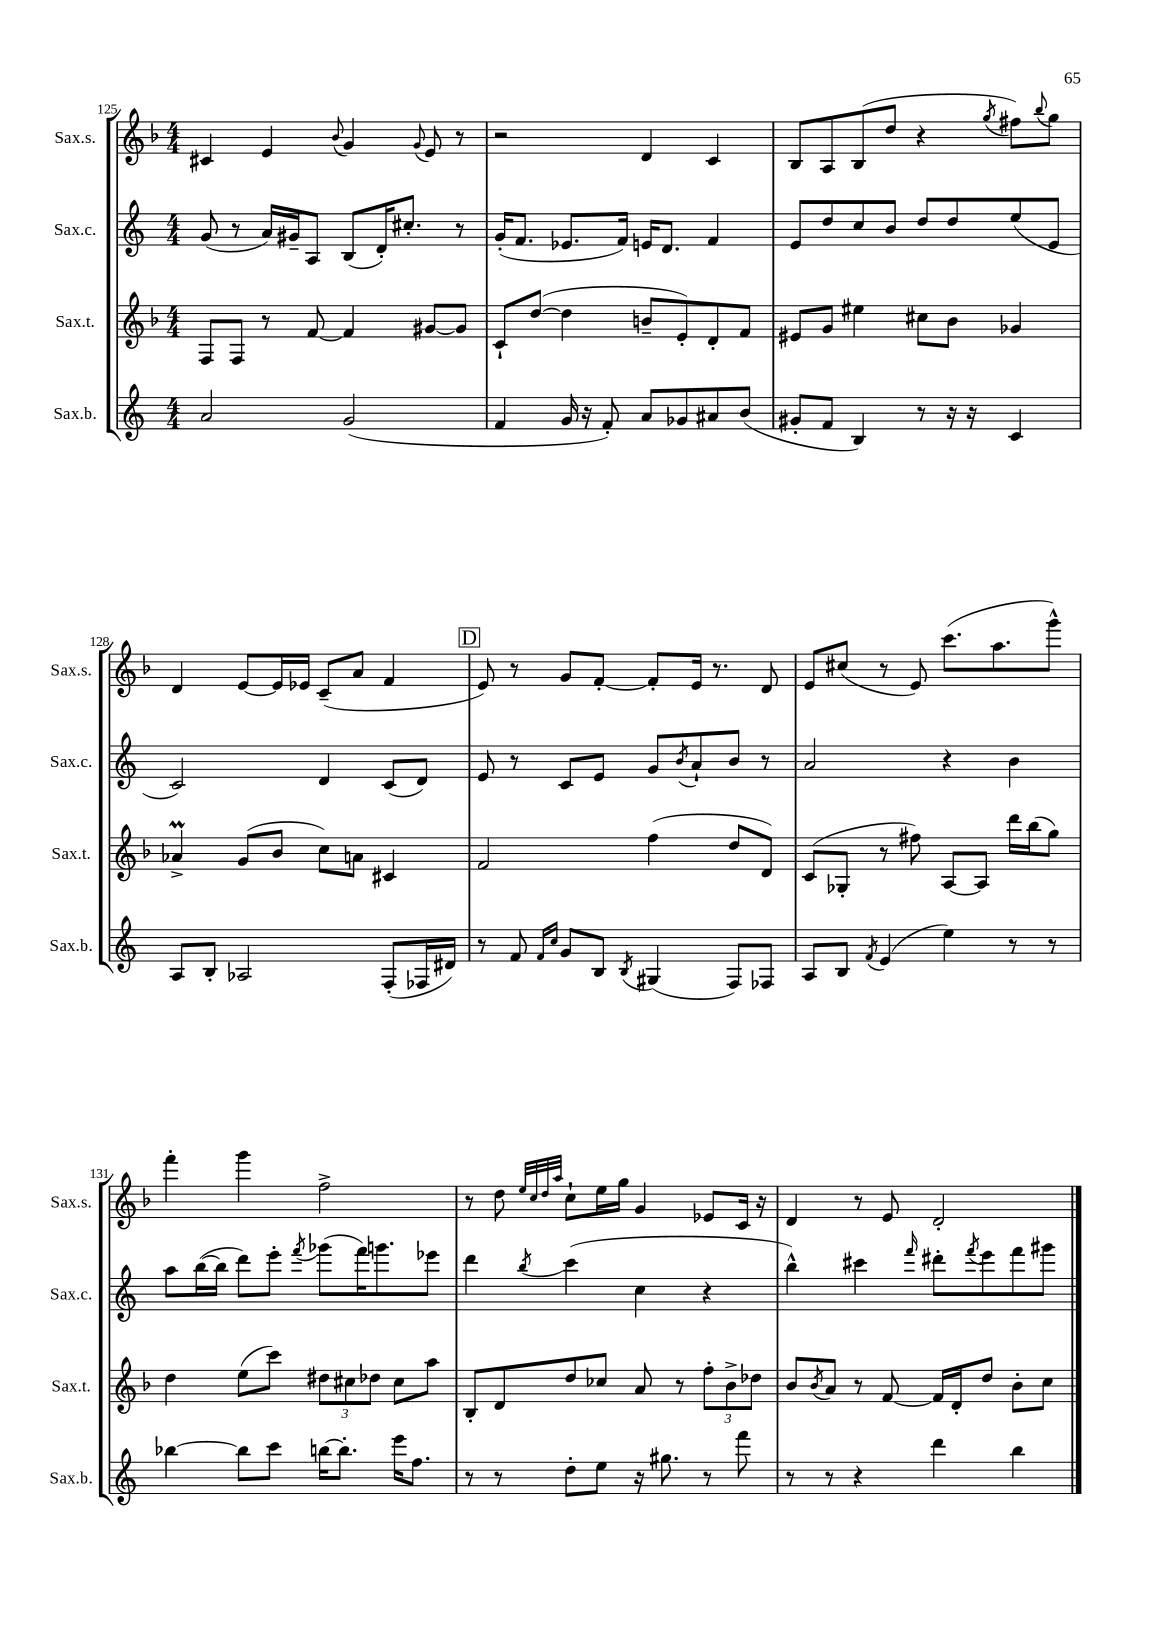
<<
\new StaffGroup <<
\new Staff = "s0" \with { instrumentName = "Sax.s." shortInstrumentName = "Sax.s." } {
    \clef treble \key f \major \numericTimeSignature \time 4/4
    cis'4 e'4 \appoggiatura { bes'8 } g'4 \appoggiatura { g'8 } e'8 r8 |
    r2 d'4 c'4 |
    bes8 a8 bes8( d''8 r4 \acciaccatura { g''8 } fis''8) \appoggiatura { bes''8 } g''8 |
    d'4 e'8~ e'16 ees'16 c'8--( a'8 f'4 |
    \mark \markup { \box "D" } e'8) r8 g'8 f'8~-. f'8-. e'16 r8. d'8 |
    e'8 cis''8( r8 e'8) c'''8.( a''8. g'''8-^) |
    f'''4-. g'''4 f''2-> |
    r8 d''8 \grace { e''32 c''32 d''32 a''32 } c''8-! e''16 g''16 g'4 ees'8 c'16 r16 |
    d'4 r8 e'8 d'2-. \bar "|." |
}
\new Staff = "s1" \with { instrumentName = "Sax.c." shortInstrumentName = "Sax.c." } {
    \clef treble \key c \major \numericTimeSignature \time 4/4
    g'8( r8 a'16) gis'16-- a8 b8( d'16-.) cis''8.-. r8 |
    g'16-.( f'8. ees'8. f'16) e'16 d'8. f'4 |
    e'8 d''8 c''8 b'8 d''8 d''8 e''8( e'8 |
    c'2) d'4 c'8( d'8) |
    \mark \markup { \box "D" } e'8 r8 c'8 e'8 g'8 \acciaccatura { b'8 } a'8-! b'8 r8 |
    a'2 r4 b'4 |
    a''8 b''16~( b''16 d'''8) e'''8-. \acciaccatura { f'''8 } ges'''8( f'''16) g'''8. ees'''8 |
    d'''4 \acciaccatura { b''8 } c'''4( c''4 r4 |
    b''4-^) cis'''4 \grace { f'''16 } dis'''8-. \acciaccatura { f'''8 } e'''8 f'''8 gis'''8 \bar "|." |
}
\new Staff = "s2" \with { instrumentName = "Sax.t." shortInstrumentName = "Sax.t." } {
    \clef treble \key f \major \numericTimeSignature \time 4/4
    f8 f8 r8 f'8~ f'4 gis'8~ gis'8 |
    c'8-! d''8~( d''4 b'8-- e'8-.) d'8-. f'8 |
    eis'8 g'8 eis''4 cis''8 bes'8 ges'4 |
    aes'4->\prall g'8( bes'8 c''8) a'8 cis'4 |
    \mark \markup { \box "D" } f'2 f''4( d''8 d'8) |
    c'8( ges8-. r8 fis''8) a8~ a8 d'''16 bes''16( g''8) |
    d''4 e''8( c'''8) \tuplet 3/2 { dis''8 cis''8 des''8 } cis''8 a''8 |
    bes8-. d'8 d''8 ces''8 a'8 r8 \tuplet 3/2 { f''8-. bes'8-> des''8 } |
    bes'8 \acciaccatura { bes'8 } a'8 r8 f'8~ f'16 d'16-. d''8 bes'8-. c''8 \bar "|." |
}
\new Staff = "s3" \with { instrumentName = "Sax.b." shortInstrumentName = "Sax.b." } {
    \clef treble \key c \major \numericTimeSignature \time 4/4
    a'2 g'2( |
    f'4 g'16 r16 f'8-.) a'8 ges'8 ais'8 b'8( |
    gis'8-. f'8 b4) r8 r16 r16 c'4 |
    a8 b8-. aes2 f8-.( fes16 dis'16) |
    \mark \markup { \box "D" } r8 f'8 \grace { f'16 c''16 } g'8 b8 \acciaccatura { b8 } gis4( f8) fes8 |
    a8 b8 \acciaccatura { f'8 } e'4( e''4) r8 r8 |
    bes''4~ bes''8 c'''8 b''16~ b''8.-. e'''16 f''8. |
    r8 r8 d''8-. e''8 r16 gis''8. r8 f'''8 |
    r8 r8 r4 d'''4 b''4 \bar "|." |
}
>>
>>
\layout { \context { \Score currentBarNumber = #125 } }
